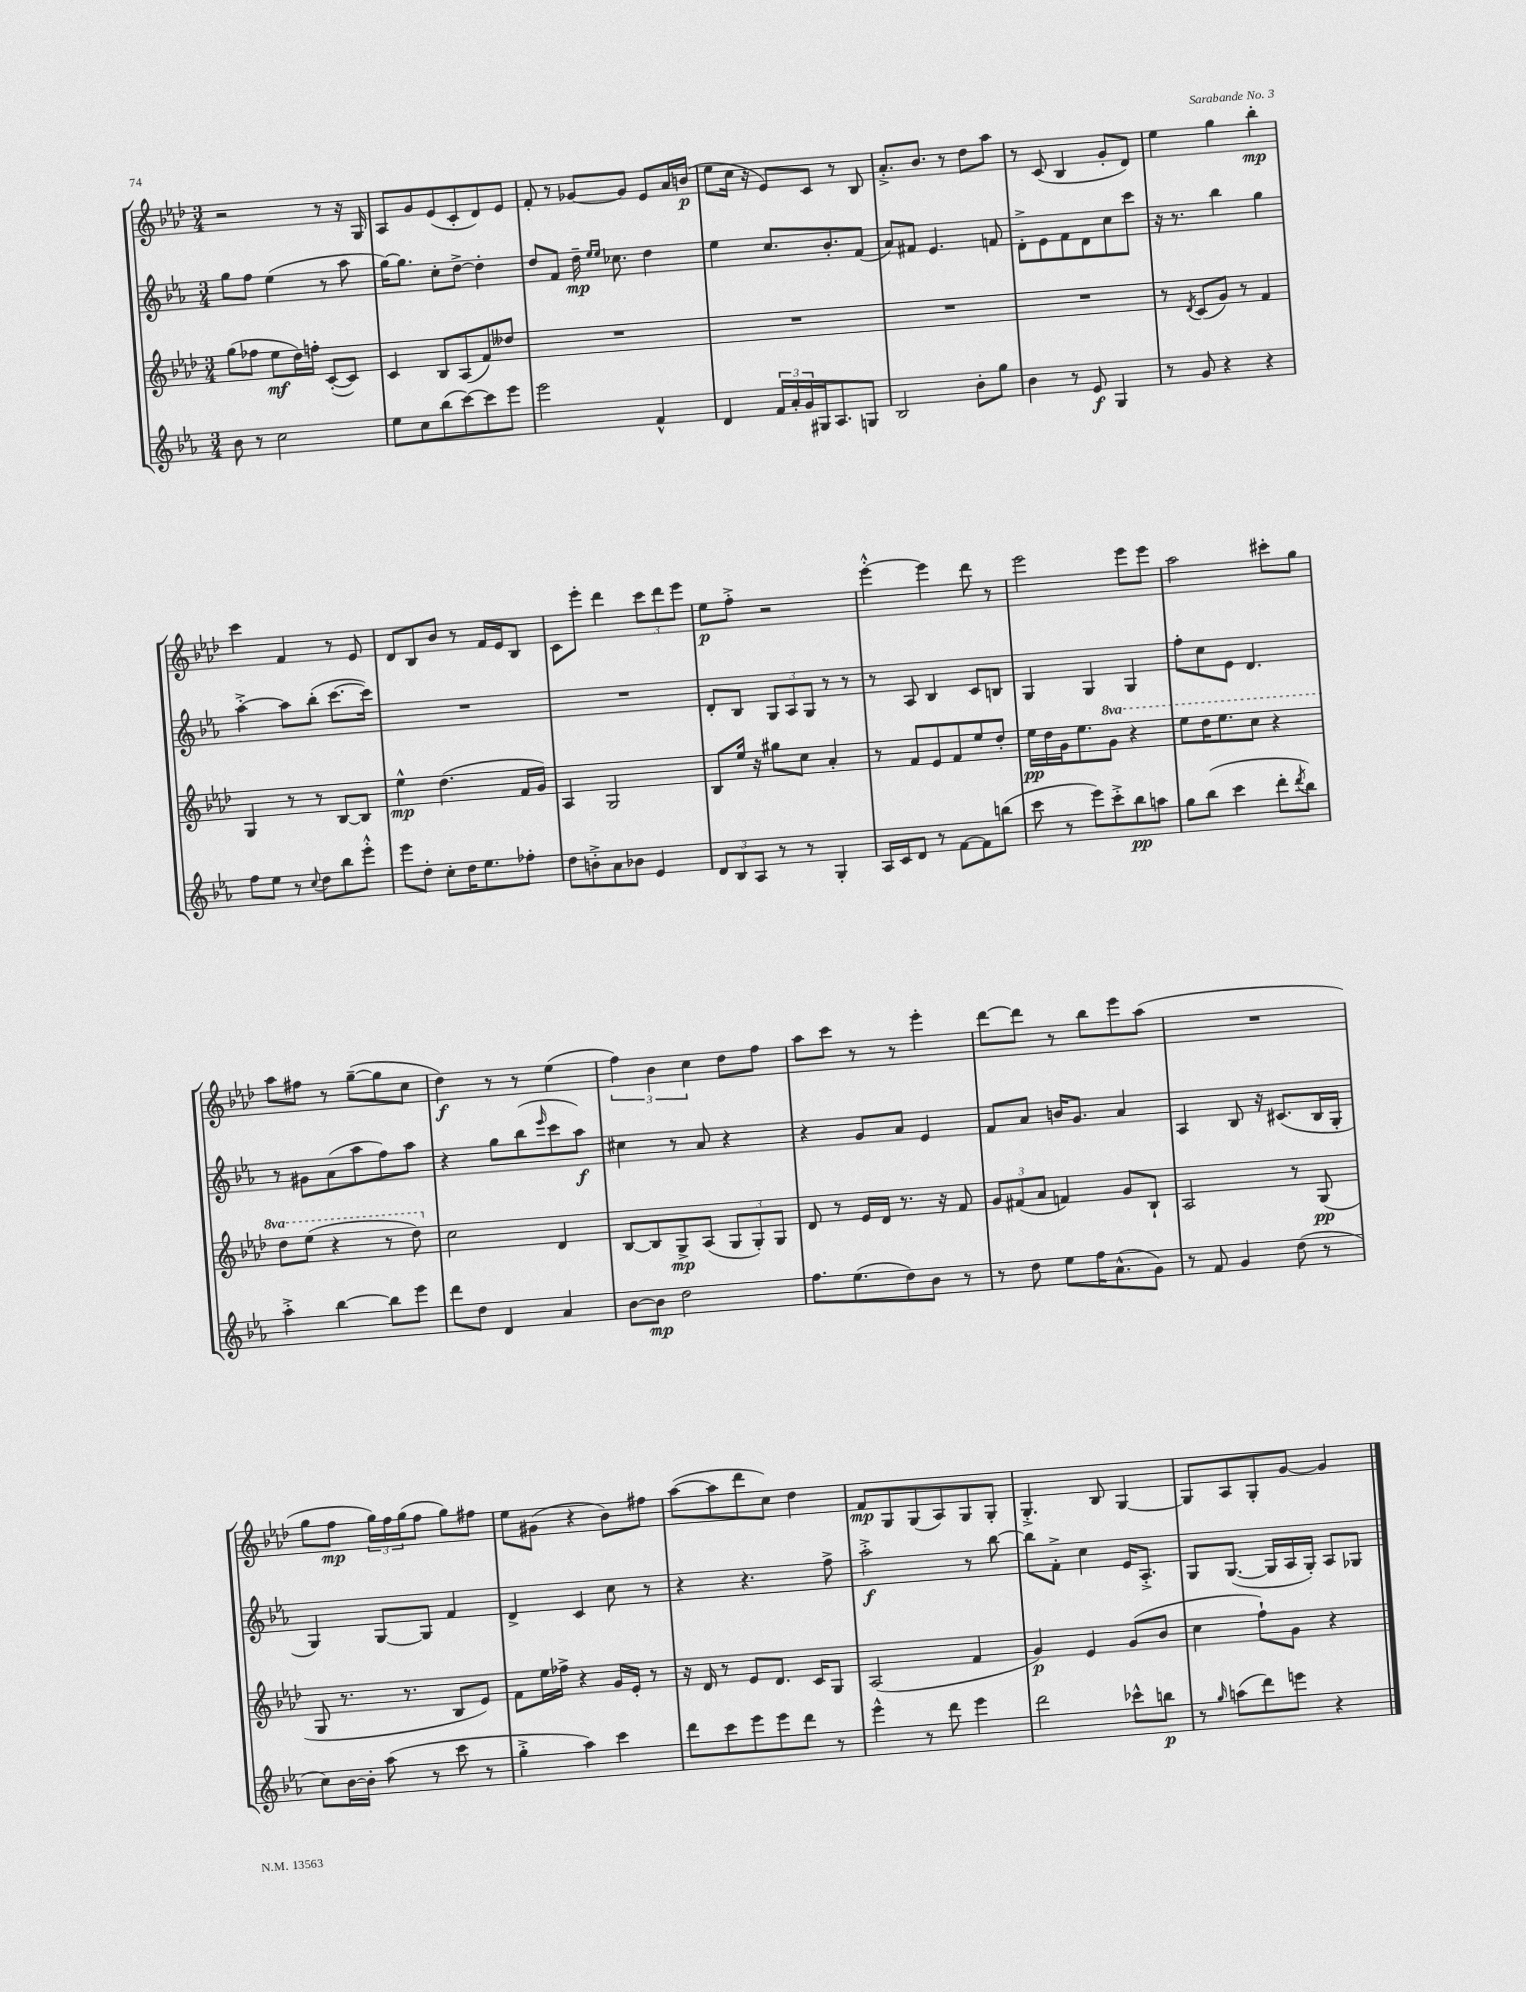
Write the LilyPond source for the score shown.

<<
\new StaffGroup <<
\new Staff = "s0" {
    \clef treble \key aes \major \numericTimeSignature \time 3/4
    r2 r8 r16 g16 |
    aes8 g'8 ees'8( c'8-. des'8) ees'8 |
    f'8-. r8 ges'8~ ges'8 ees'8 aes'16 b'16\p( |
    ees''8 c''16 r16 ees'8) c'8 r8 bes8 |
    aes'8.-.-> bes'8. r8 des''8 aes''8 |
    r8 c'8( bes4 g'8-. des'8) |
    ees''4 g''4 bes''4-.\mp |
    c'''4 f'4 r8 ees'8 |
    des'8 bes8 bes'8 r8 f'16 ees'16 bes8 |
    c'8 ees'''8-. des'''4 \tuplet 3/2 { c'''8 des'''8 ees'''8 } |
    ees''8\p f''8-.-> r2 |
    ees'''4~-.-^ ees'''4 des'''8 r8 |
    ees'''2 ees'''8 ees'''8 |
    aes''2 cis'''8-. g''8 |
    aes''8 fis''8 r8 g''8~--( g''8 c''8 |
    des''4\f) r8 r8 ees''4( |
    \tuplet 3/2 { f''4) bes'4 c''4 } des''8 f''8 |
    aes''8 c'''8 r8 r8 ees'''4-. |
    des'''8~ des'''8 r8 bes''8 ees'''8 aes''8( |
    R2. |
    g''8 f''8\mp \tuplet 3/2 { g''16) f''16 g''16( } f''8 g''8) fis''8 |
    ees''8 gis'8( r4 bes'8) fis''8 |
    aes''8~( aes''8 des'''8 c''8) des''4 |
    f'8\mp g8 g8( aes8) g8 g8-. |
    g4.-.-> bes8 g4~ |
    g8 aes8 g8-. g'8~ g'4 \bar "|." |
}
\new Staff = "s1" {
    \clef treble \key ees \major \numericTimeSignature \time 3/4
    g''8 f''8 ees''4( r8 aes''8 |
    g''16~) g''8. c''8-. d''8~-> d''4-. |
    d''8 f'8 d''16--\mp \grace { ees''16 ees''16 } ces''8. d''4 |
    ees''4 c''8. bes'8.-. f'8( |
    aes'8) fis'8 ees'4. f'8 |
    d'8-.-> ees'8 f'8 d'8 c''8 c'''8 |
    r16 r8. bes''4 g''4 |
    aes''4~-.-> aes''8 bes''8-.( c'''8.~ c'''16) |
    R2. |
    R2. |
    d'8-. bes8 \tuplet 3/2 { g8 aes8 g8 } r8 r8 |
    r8 aes8 bes4 c'8 b8 |
    g4 g4 g4 |
    f''8-. c''8 ees'8 d'4. |
    r8 gis'8 aes'8( aes''8 f''8) aes''8 |
    r4 g''8 bes''8( \grace { ees'''16 } c'''8 aes''8\f) |
    cis''4 r8 aes'8 r4 |
    r4 g'8 aes'8 ees'4 |
    f'8 aes'8 b'16 g'8. aes'4 |
    aes4 bes8 r16 cis'8.( bes16 g16-. |
    g4) g8~ g8 f'4 |
    d'4-> c'4 c''8 r8 |
    r4 r4. f''8-> |
    aes''2-.->\f r8 bes''8~ |
    bes''8 f'8-.-> c''4 ees'16 aes8.-.-> |
    g8 g8.~( g16 aes16 g16-.) aes8 ges8 \bar "|." |
}
\new Staff = "s2" {
    \clef treble \key aes \major \numericTimeSignature \time 3/4 \set Staff.ottavationMarkups = #ottavation-simple-ordinals
    g''8( fes''8 ees''8\mf des''16) f''16-. c'8~-.( c'8) |
    c'4 bes8 aes8( f'8) deses''8 |
    R2. |
    R2. |
    R2. |
    R2. |
    r8 \acciaccatura { des'8 } c'8( g'8) r8 f'4 |
    g4 r8 r8 bes8~ bes8 |
    ees''4-^\mp des''4.( f'16 g'16) |
    aes4 g2 |
    bes8 ees''16 r16 gis''8 c''8 aes'4-. |
    r8 f'8 ees'8 f'8 ees''8 des''8-. |
    ees''16\pp des''16 g'16 ees''8. \ottava #1 g''8 r4 |
    ees'''8 des'''16 ees'''8. c'''8 r4 |
    des'''8 ees'''8( r4 r8 des'''8) \ottava #0 |
    c''2 des'4 |
    bes8~ bes8 g8->\mp aes8( \tuplet 3/2 { g8 g8-.) g8 } |
    des'8 r8 ees'16 des'16 r8. r16 f'8 |
    \tuplet 3/2 { g'8 fis'8( aes'8 } f'4) g'8 bes8-! |
    aes2 r8 g8\pp( |
    g8 r8. r8. bes8 ees'8) |
    f'8 ees''16 fes''16-> r4 g'16 ees'16-. r8 |
    r16 des'16 r8 ees'8 des'8. c'16 g8 |
    aes2( f'4 |
    g'4\p) ees'4 g'8( bes'8 |
    c''4 f''8-!) g'8 r4 \bar "|." |
}
\new Staff = "s3" {
    \clef treble \key ees \major \numericTimeSignature \time 3/4
    bes'8 r8 c''2 |
    ees''8 c''8 bes''8( c'''8~) c'''8 ees'''8 |
    ees'''2 f'4-^ |
    d'4 \tuplet 3/2 { f'16 aes'16-. g'16 } gis16 aes8. g8 |
    bes2 bes'8-. g''8 |
    bes'4 r8 ees'8\f g4 |
    r8 g'8 r4 r4 |
    f''8 ees''8 r8 \appoggiatura { c''8 } d''8 bes''8 ees'''8-.-^ |
    ees'''8 d''8-. c''8-. d''16 ees''8. fes''8-. |
    d''8 b'8-.-> aes'8 bes'8 ees'4 |
    \tuplet 3/2 { d'8 bes8 aes8 } r8 r8 g4-. |
    aes16 c'16 d'8 r8 f'8~ f'8 b''8( |
    c'''8 r8 ees'''8) c'''8-.-> bes''8\pp a''8 |
    g''8 bes''8( c'''4 d'''8-. \acciaccatura { d'''8 } bes''8) |
    aes''4-.-> bes''4~ bes''8 ees'''8 |
    d'''8 d''8 d'4 aes'4 |
    bes'8~ bes'8\mp d''2 |
    f''8. ees''8.( d''8) bes'8 r8 |
    r8 d''8 ees''8 f''16 aes'8.-^( g'8) |
    r8 f'8 g'4 d''8( r8 |
    c''8) bes'16~ bes'16-. aes''8( r8 c'''8 r8 |
    g''4-.-> aes''4) c'''4 |
    d'''8 c'''8 ees'''8 ees'''8 d'''8 r8 |
    ees'''4-^ r8 d'''8 ees'''4 |
    d'''2 ces'''8-^ b''8\p |
    r8 \grace { g''16 } a''8( d'''8) e'''8 r4 \bar "|." |
}
>>
>>
\layout { \context { \Score \remove "Bar_number_engraver" } }
